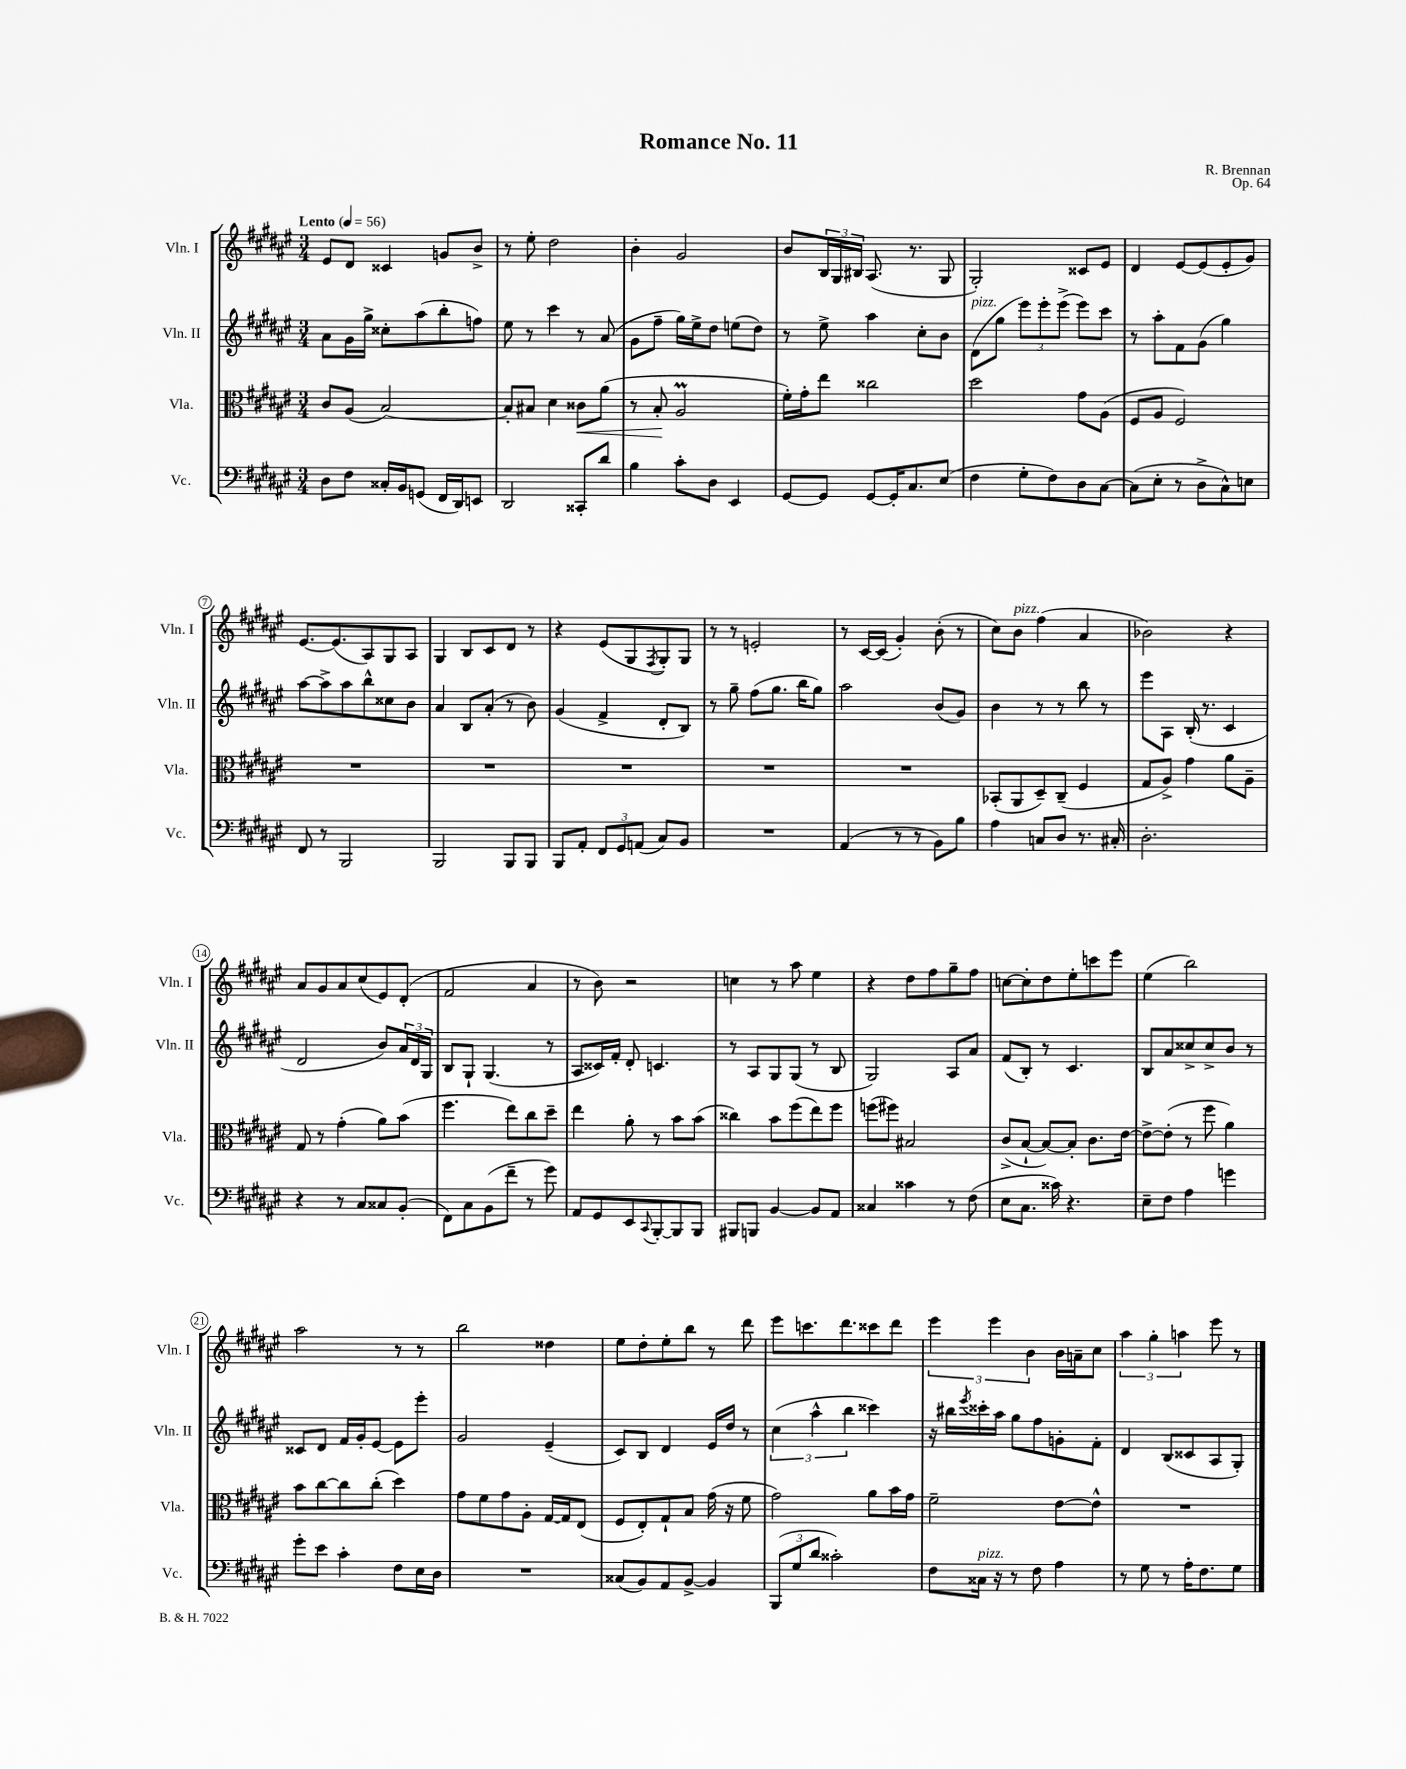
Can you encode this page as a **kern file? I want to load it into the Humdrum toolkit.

**kern	**kern	**kern	**kern
*staff4	*staff3	*staff2	*staff1
*clefF4	*clefC3	*clefG2	*clefG2
*k[f#c#g#d#a#e#]	*k[f#c#g#d#a#e#]	*k[f#c#g#d#a#e#]	*k[f#c#g#d#a#e#]
*M3/4	*M3/4	*M3/4	*M3/4
*MM56	*MM56	*MM56	*MM56
8D#\L	8c#/L	8a#\L	8e#/L
8F#\J	(8A#/J	16g#\L	8d#/J
.	.	16gg#^\JJ	.
16C##'/LL	[2B/)	8cc##'\L	4c##/
16BB/J	.	.	.
(8GG/J	.	(8aa#\	.
16FF#/LL	.	8bb'\	8g/L
16DD#/J)	.	.	.
8EE/J	.	8ff\J)	8b^/J
=	=	=	=
2DD#/	8B'/]L	8ee#\	8r
.	8B#/J	8r	8ee#'\
.	4d#\	4ccc#\	2dd#\
8CC##'/L	8c##\L	8r	.
8d#/J	(8a#\J	(8a#/	.
=	=	=	=
4B\	8r	8g#\L	4b'\
.	8B'/	8ff#~\J	.
8c#'\L	2A#/	16gg#\LL)	2g#/
.	.	16ee#^\J	.
8D#\J	.	8dd#\J	.
4EE#/	.	(8ee\L	.
.	.	8dd#\J)	.
=	=	=	=
[8GG#/L	16f#'\LL)	8r	8b/L
.	16g#'\J	.	.
8GG#/]J	8ee#\J	8ee#^\	24B/L
.	.	.	24G#/
.	.	.	24B#/JJ
[8GG#/L	2cc##\	4aa#\	(8.A#/
16GG#'/]K	.	.	.
8.C#/	.	.	8.r
.	.	8cc#'\L	.
(8E#/J	.	8b\J	8G#/
=	=	=	=
4F#\	2dd#\	(8d#\L	2G#'/)
.	.	8gg#\J	.
8G#'\L	.	12eee#\L)	.
.	.	12eee#'\	.
8F#\)	.	.	.
.	.	(12eee#^\J	.
8D#\	8g#\L	8eee#\L)	8c##/L
[8C#\J	(8A#\J	8ccc#\J	8e#/J
=	=	=	=
(8C#\]L	8F#/L	8r	4d#/
8E#'\J	8A#/J	8aa#'\L	.
8r	2F#/)	8f#\	[8e#/L
8D#^\L	.	(8g#\J	(8e#/]
8C#^^\)	.	4gg#\)	8e#'/
8E\J	.	.	8g#/J)
=	=	=	=
8FF#/	2.r	[8aa#\L	[8.e#/L
8r	.	8aa#^\]	.
.	.	.	(8.e#/]
2BBB/	.	8aa#\	.
.	.	8bb^^\	8A#/)
.	.	8cc##\	8G#/
.	.	8b\J	8A#/J
=	=	=	=
2BBB/	2.r	4a#/	4G#/
.	.	8B/L	8B/L
.	.	(8a#'/J	8c#/
8BBB/L	.	8r	8d#/J
8BBB/J	.	8b\)	8r
=	=	=	=
8BBB/L	2.r	(4g#/	4r
8AA#'/J	.	.	.
12FF#/L	.	4f#^/	(8e#/L
12GG#/	.	.	.
.	.	.	8G#/
(12AA/J	.	.	.
.	.	.	8qF#/
8C#/L)	.	8d#'/L	8G#'/)
8BB/J	.	8B/J)	8G#/J
=	=	=	=
2.r	2.r	8r	8r
.	.	8gg#~\	8r
.	.	(8ff#\L	2e'/
.	.	8.gg#\J	.
.	.	16bb\LK	.
.	.	8gg#\J)	.
=	=	=	=
(4AA#/	2.r	2aa#\	8r
.	.	.	[16c#/LL
.	.	.	(16c#/]JJ
8r	.	.	4g#'/)
8r	.	.	.
8BB\L)	.	(8b/L	(8b'\
8B\J	.	8g#/J)	8r
=	=	=	=
4A#\	(8BB-'/L	4b\	8cc#\L)
.	8AA#/	.	8b\J
8C/L	8D#~/)	8r	(4ff#\
8D#/J	(8C#~/J	8r	.
8.r	4F#/	8bb\	4a#/
.	.	8r	.
16C#'/	.	.	.
=	=	=	=
2.D#'\	8G#/L	8eee#\L	2b-\)
.	8A#^/J)	8A#\J	.
.	4g#\	(16B'/	.
.	.	8.r	.
.	8a#\L	4c#/	4r
.	8A#~\J	.	.
=	=	=	=
4r	8G#/	2d#/	8a#/L
.	8r	.	8g#/
8r	(4g#'\	.	8a#/
8C#/L	.	.	(8cc#/
8C##/	8a#\L)	8b/L)	8e#/)
(8BB'/J	(8b\J	24a#/L	(8d#'/J
.	.	24d#/	.
.	.	24G#/JJ	.
=	=	=	=
8FF#\L)	4.ff#\	8B/L	2f#/
8C#\	.	8G#`/J	.
(8BB\	.	(4.G#/	.
8f#~\J	8ee#\L)	.	.
8r	8cc#\	.	4a#/
8g#\)	8dd#~\J	8r	.
=	=	=	=
8AA#/L	4ee#\	8A#/L	8r
8GG#/	.	16c##/L)	8b\)
.	.	16f#'/JJ	.
8EE#/	8a#'\	8d#'/	2r
8qqCC#/	.	.	.
[8BBB'/	8r	4.c/	.
8BBB/]	8b\L	.	.
8BBB/J	(8b\J	.	.
=	=	=	=
8BBB#/L	4cc##\)	8r	4cc\
8BBB/J	.	8A#/L	.
[4BB/	8b\L	8G#/	8r
.	(8ff#\	(8G#/J	8aa#\
8BB/]L	8ee#\)	8r	4ee#\
8AA#/J	8ff#\J	8B/	.
=	=	=	=
4C##/	(8ff\L	2G#/)	4r
.	8ff#\J)	.	.
4c##\	2B#/	.	8dd#\L
.	.	.	8ff#\
8r	.	8A#/L	8gg#~\
(8F#\	.	8a#/J	8ff#\J
=	=	=	=
8E#\L	(8c#^/L	(8f#/L	[8cc\L
8.C#\J	[8B`/J	8B'/J)	8cc'\]
.	8B/_L)	8r	8dd#\
16c##\)	.	.	.
4.r	8B'/]J	4.c#/	8ee#'\
.	8.c#\L	.	8ccc\
.	.	.	8eee#\J
.	[16e#\Jk	.	.
=	=	=	=
8E#~\L	8e#^\_L	8B/L	(4ee#\
8F#\J	(8e#'\]J	8a#/	.
4A#\	8r	8cc##^/	2bb\)
.	8ff#\	8cc##^/	.
4g\	4a#\)	8b/J	.
.	.	8r	.
=	=	=	=
8g#'\L	8b\L	8c##/L	2aa#\
8e#\J	[8cc#\	8d#/J	.
4c#'\	8cc#\]	16f#/LL	.
.	.	16g#'/J	.
.	(8cc#'\J	[8e#/J	.
8F#\L	4dd#\)	8e#\]L	8r
16E#\L	.	8eee#'\J	8r
16D#\JJ	.	.	.
=	=	=	=
2.r	8g#\L	2g#/	2bb\
.	8f#\	.	.
.	8g#\	.	.
.	8A#'\J	.	.
.	[16G#/LL	(4e#~/	4dd##\
.	16G#/]J	.	.
.	(8E#/J	.	.
=	=	=	=
(8C##/L	8F#/L	8c#/L)	8ee#\L
8BB/)	8E#'/)	8B/J	8dd#'\
8AA#/	8G#`/	4d#/	8ee#'\
[8BB^/J	8B/J	.	8bb\J
4BB/]	(16g#\	16e#/LL	8r
.	16r	16dd#/JJ	.
.	8f#\	8r	8ddd#\
=	=	=	=
(12BBB/L	2g#\)	(6cc#\	8eee#\L
12G#/	.	.	.
.	.	.	8.ccc\
12d#/J	.	6aa#^^\	.
2c##'\)	.	.	.
.	.	.	8.ddd#\
.	.	6bb\	.
.	8a#\L	4ccc##\)	8ccc##\
.	16b\L	.	8ddd#\J
.	16g#\JJ	.	.
=	=	=	=
8F#\L	2f#~\	16r	6eee#\
.	.	16bb#\LL	.
.	.	8qeee#/	.
16C##\Jk	.	16ccc##'\	.
.	.	.	6eee#\
16r	.	16aa#\JJ	.
8r	.	8gg#\L	.
.	.	.	6b\
8F#\	.	8ff#\	.
4A#\	[8e#\L	8g'\	16b\LL
.	.	.	16a~\J
.	8e#^^\]J	8f#'\J	8cc#\J
=	=	=	=
8r	2.r	4d#/	6aa#\
8G#\	.	.	.
.	.	.	6gg#'\
8r	.	(8B/L	.
.	.	.	6aa\
16A#'\LK	.	8c##/	.
8.F#\	.	.	.
.	.	8A#/	8eee#\
8G#\J	.	8G#'/J)	8r
==	==	==	==
*-	*-	*-	*-
